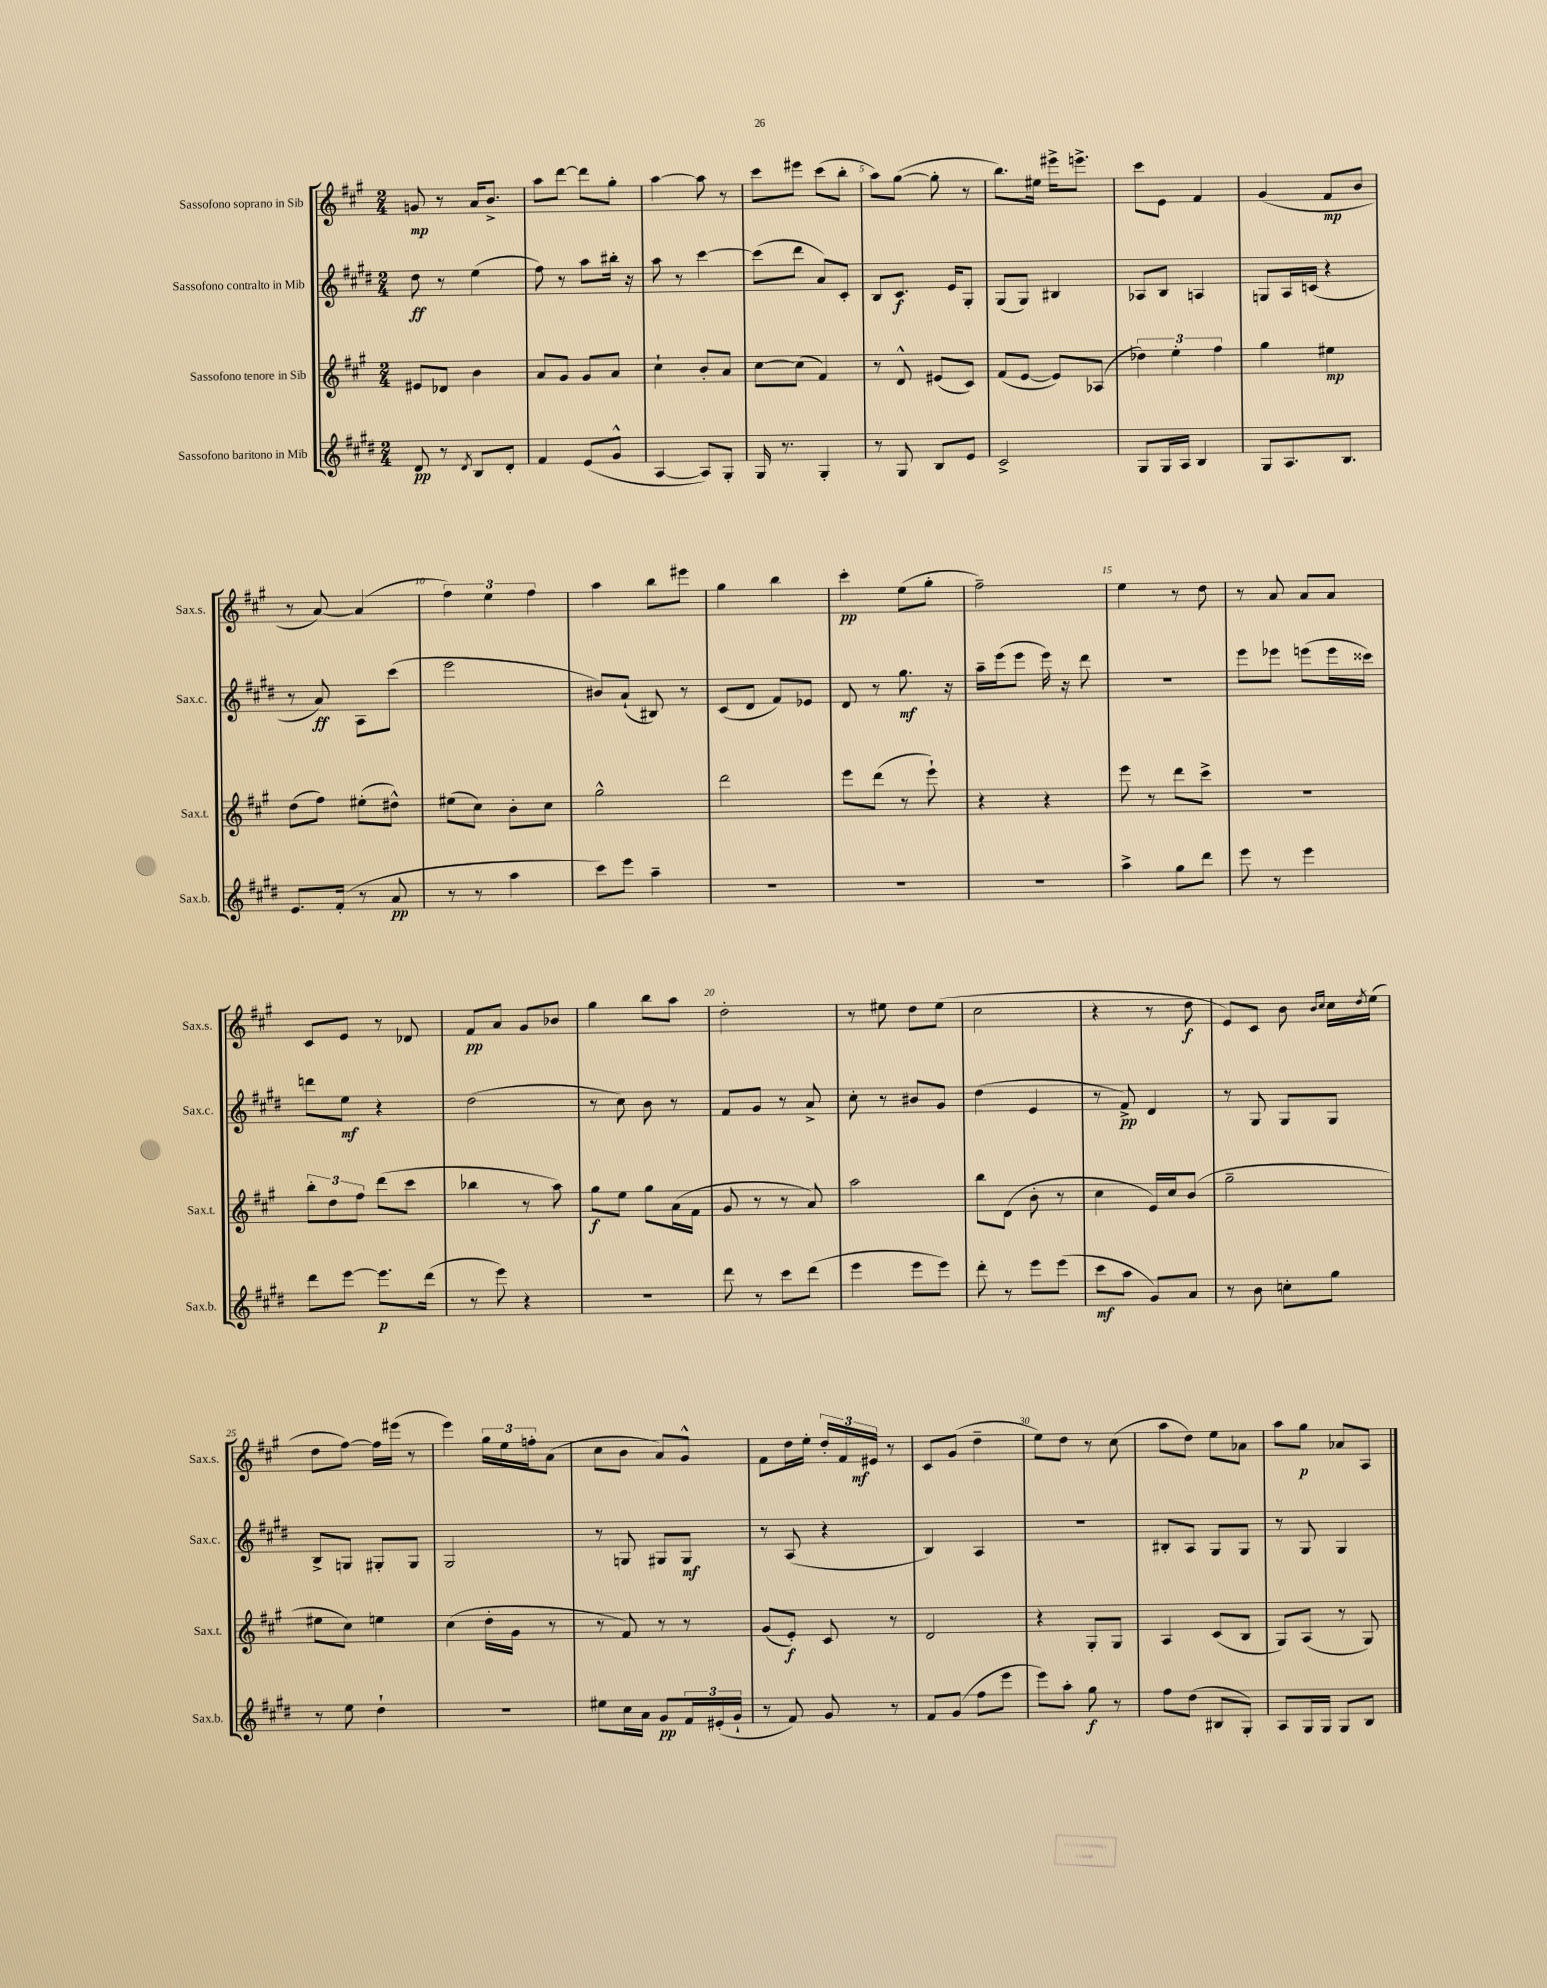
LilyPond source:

<<
\new StaffGroup <<
\new Staff = "s0" \with { instrumentName = "Sassofono soprano in Sib" shortInstrumentName = "Sax.s." } {
    \clef treble \key a \major \numericTimeSignature \time 2/4
    g'8\mp r8 a'16 b'8.-> |
    a''8 d'''8~ d'''8 gis''8-. |
    a''4~ a''8 r8 |
    cis'''8 eis'''8 cis'''8( b''8-. |
    a''8) gis''8~( gis''8-. r8 |
    b''8.) eis''16 eis'''16-> e'''8.-> |
    cis'''8 e'8 fis'4 |
    gis'4( fis'8\mp b'8 |
    r8 a'8~) a'4( |
    \tuplet 3/2 { fis''4) e''4 fis''4 } |
    a''4 b''8 eis'''8 |
    gis''4 b''4 |
    cis'''4-.\pp e''8( gis''8-. |
    fis''2--) |
    e''4 r8 d''8 |
    r8 a'8 a'8 a'8 |
    cis'8 e'8 r8 des'8 |
    fis'8\pp a'8 gis'8 bes'8 |
    gis''4 b''8 a''8 |
    d''2-. |
    r8 eis''8 d''8 eis''8( |
    cis''2 |
    r4 r8 d''8\f |
    e'8) cis'8 b'8 \grace { b'16 cis''16 } cis''16 \acciaccatura { d''8 } e''16( |
    d''8 fis''8~) fis''16 eis'''16( r8 |
    e'''4) \tuplet 3/2 { gis''16 e''16 f''16-. } a'8( |
    cis''8 b'8 a'8) gis'8-^ |
    fis'8 d''16 e''16-. \tuplet 3/2 { d''16-. fis'16 eis'16\mf } r8 |
    cis'8 gis'8( d''4-- |
    e''8) d''8 r8 cis''8( |
    a''8 d''8) e''8 aes'8 |
    a''8 gis''8\p aes'8 a8 \bar "|." |
}
\new Staff = "s1" \with { instrumentName = "Sassofono contralto in Mib" shortInstrumentName = "Sax.c." } {
    \clef treble \key e \major \numericTimeSignature \time 2/4
    dis''8\ff r8 e''4( |
    fis''8) r8 a''8 bis''16-. r16 |
    a''8 r8 cis'''4~ |
    cis'''8( dis'''8 a'8) cis'8-. |
    b8 cis'8.\f e'16 gis8-. |
    gis8( gis8) bis4 |
    aes8 b8 a4 |
    g8 a16 c'16( r4 |
    r8 a'8\ff) a8 cis'''8( |
    e'''2 |
    bis'8) a'8-!( bis8) r8 |
    cis'8( dis'8 fis'8) ees'8 |
    dis'8 r8 gis''8.\mf r16 |
    a''16-- e'''16( e'''8 e'''16) r16 dis'''8 |
    R2 |
    e'''8 ees'''8 e'''8( e'''16 cisis'''16) |
    d'''8 e''8\mf r4 |
    dis''2( |
    r8 cis''8) b'8 r8 |
    fis'8 gis'8 r8 a'8-> |
    cis''8-. r8 bis'8 gis'8 |
    dis''4( e'4 |
    r8 fis'8->\pp) dis'4 |
    r8 gis8 gis8 gis8 |
    b8-> g8 gis8-. gis8 |
    gis2 |
    r8 g8 gis8 gis8\mf |
    r8 a8( r4 |
    b4) a4 |
    r2 |
    bis8-. a8 gis8 gis8 |
    r8 gis8 gis4 \bar "|." |
}
\new Staff = "s2" \with { instrumentName = "Sassofono tenore in Sib" shortInstrumentName = "Sax.t." } {
    \clef treble \key a \major \numericTimeSignature \time 2/4
    eis'8 des'8 b'4 |
    a'8 gis'8 gis'8 a'8 |
    cis''4-! b'8-. a'8 |
    cis''8~ cis''8( fis'4) |
    r8 d'8-^ eis'8( cis'8) |
    fis'8( e'8~ e'8) aes8( |
    \tuplet 3/2 { des''4) e''4-. fis''4 } |
    gis''4 eis''4\mp |
    d''8( fis''8) eis''8-.( dis''8-^) |
    eis''8( cis''8) b'8-. cis''8 |
    gis''2-^ |
    d'''2 |
    e'''8 d'''8( r8 e'''8-!) |
    r4 r4 |
    e'''8 r8 d'''8 cis'''8-> |
    R2 |
    \tuplet 3/2 { b''8-. d''8 fis''8 } d'''8( cis'''8 |
    bes''4 r8 a''8) |
    gis''8\f e''8 gis''8 a'16( fis'16 |
    gis'8 r8 r8 a'8) |
    a''2 |
    b''8 d'8( b'8-. r8 |
    cis''4 e'16) cis''16 b'8( |
    gis''2-- |
    eis''8 cis''8) e''4 |
    cis''4( d''16-. gis'16 r8 |
    r8 fis'8) r8 r8 |
    gis'8( e'8-.\f) cis'8 r8 |
    d'2 |
    r4 gis8-. gis8 |
    a4 cis'8( b8 |
    gis8) a8( r8 gis8) \bar "|." |
}
\new Staff = "s3" \with { instrumentName = "Sassofono baritono in Mib" shortInstrumentName = "Sax.b." } {
    \clef treble \key e \major \numericTimeSignature \time 2/4
    dis'8\pp r8 \acciaccatura { dis'8 } b8 dis'8-. |
    fis'4 e'8( gis'8-^ |
    a4~ a8) gis8-. |
    gis16 r8. gis4-. |
    r8 gis8 b8 e'8 |
    cis'2-> |
    gis8 gis16 a16 b4 |
    gis8 a8. b8. |
    e'8. fis'16-.( r8 a'8\pp |
    r8 r8 a''4 |
    cis'''8) e'''8 a''4-- |
    R2 |
    R2 |
    R2 |
    a''4-> gis''8 dis'''8 |
    e'''8 r8 e'''4 |
    dis'''8 e'''8~ e'''8.\p dis'''16( |
    r8 e'''8) r4 |
    R2 |
    dis'''8 r8 cis'''8 dis'''8( |
    e'''4 e'''8 e'''8) |
    dis'''8-. r8 e'''8 e'''8( |
    cis'''8\mf a''8 gis'8) a'8 |
    r8 b'8 c''8-. gis''8 |
    r8 e''8 dis''4-! |
    r2 |
    eis''8 cis''16 a'16 gis'8\pp \tuplet 3/2 { fis'16 eis'16-.( gis'16-! } |
    r8 fis'8) gis'8 r8 |
    fis'8 gis'8( fis''8 e'''8 |
    e'''8) a''8-. gis''8\f r8 |
    fis''8 dis''8( bis8 gis8-.) |
    a8 gis16 gis16 gis8 b8 \bar "|." |
}
>>
>>
\layout { \context { \Score \override BarNumber.break-visibility = ##(#f #t #t) barNumberVisibility = #(every-nth-bar-number-visible 5) } }
